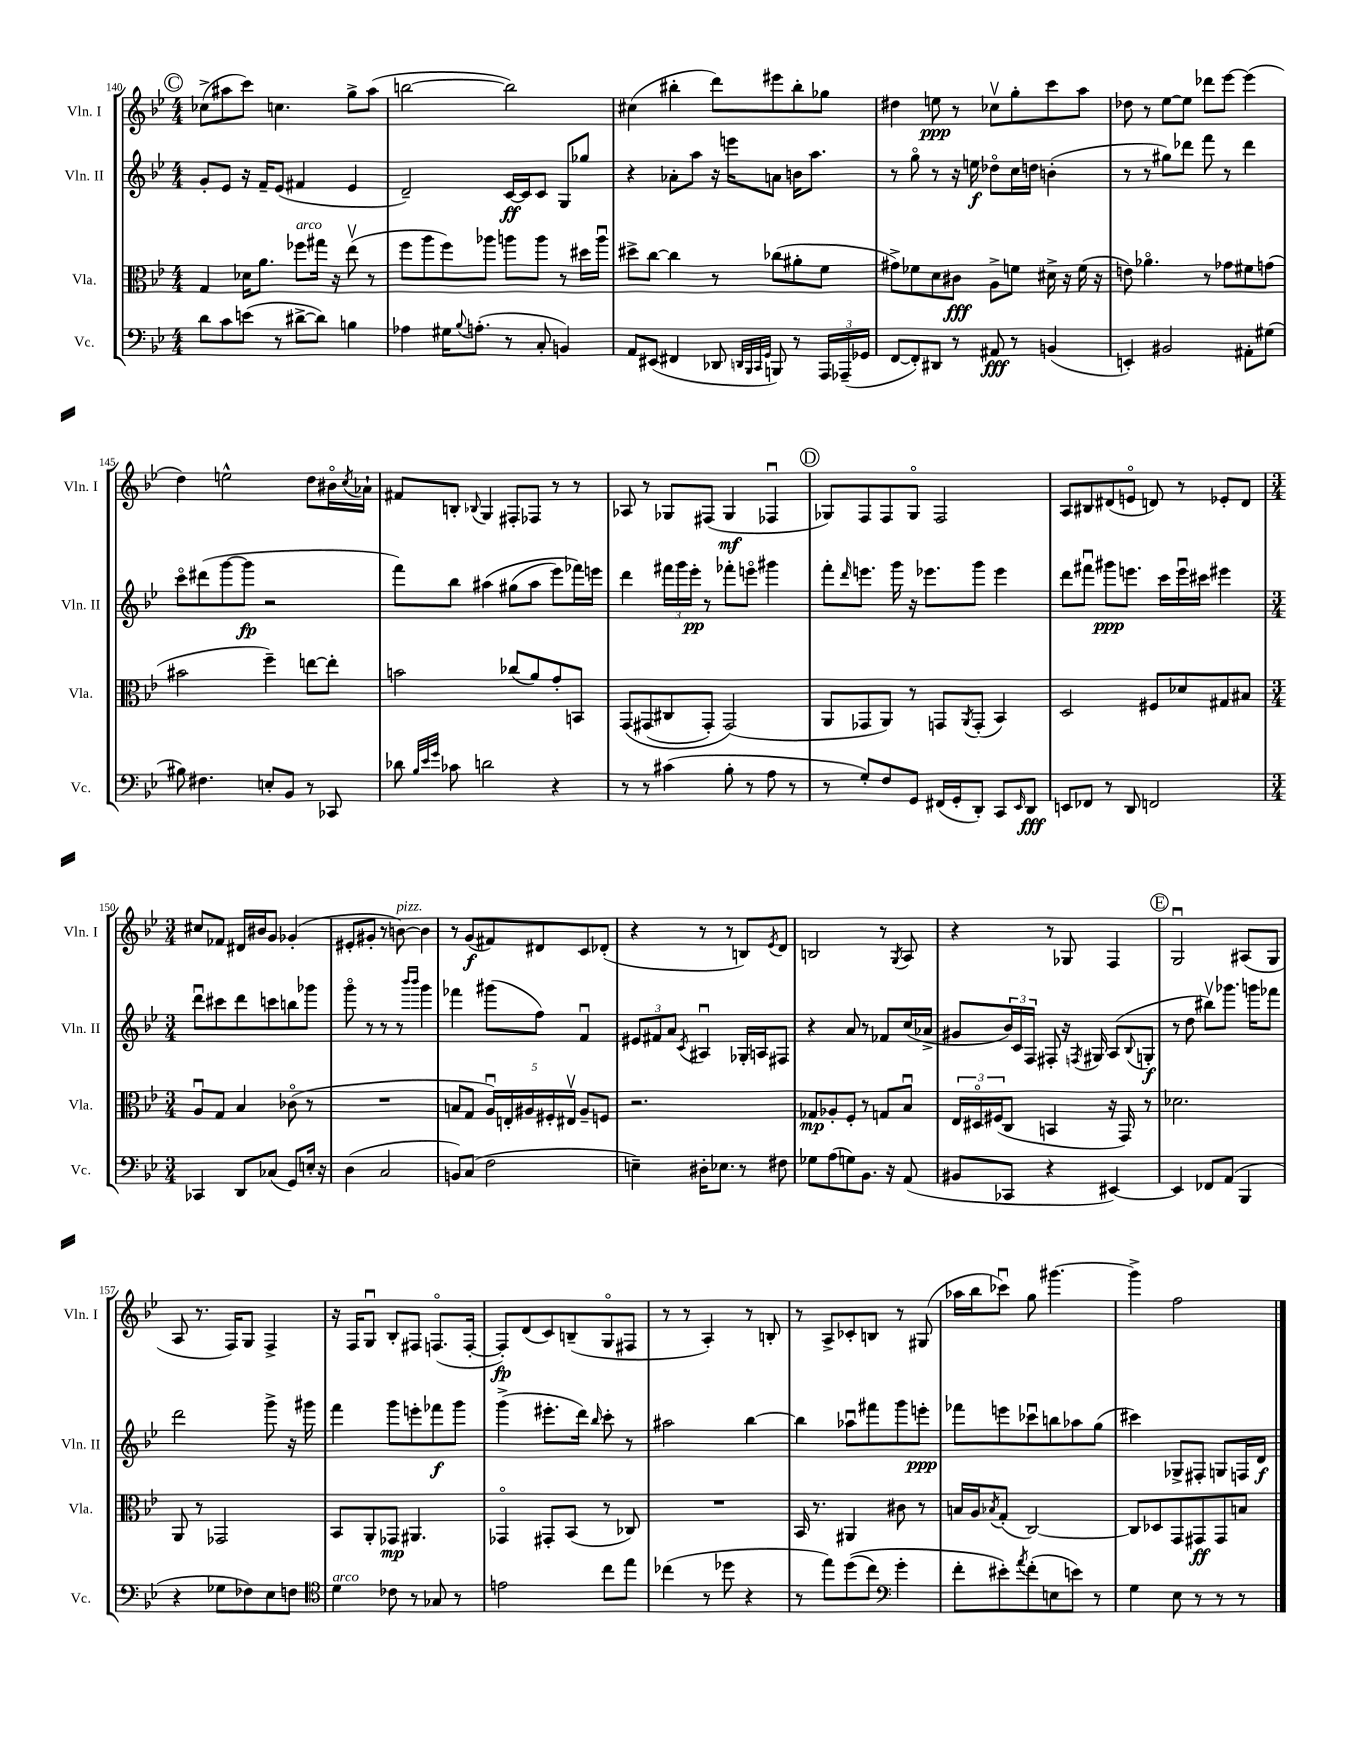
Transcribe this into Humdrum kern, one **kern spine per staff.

**kern	**kern	**kern	**kern
*staff4	*staff3	*staff2	*staff1
*clefF4	*clefC3	*clefG2	*clefG2
*k[b-e-]	*k[b-e-]	*k[b-e-]	*k[b-e-]
*M4/4	*M4/4	*M4/4	*M4/4
8d	4G	8g'	(8cc-^
8c	.	8e-	8aa#
(8e	16d-	16r	8ccc)
.	8.a	16f~	.
8r	.	(8e-	4.cc
[8d#^	8ff-	4f#	.
8d#])	16gg#	.	.
.	16r	.	.
4B	(8ee-v	4e-	8gg^
.	8r	.	(8aa#
=	=	=	=
4A-	8ff	2d~)	[2bb
.	8aa	.	.
16G#	8ff)	.	.
8qqB-	.	.	.
(8.A'	.	.	.
.	8aa-	.	.
8r	8aa	[16c	2bb])
.	.	16c]	.
8C'	8aa	8c	.
4BB)	8r	8G	.
.	16dd#	8gg-	.
.	16aau	.	.
=	=	=	=
8AA	8dd#^	4r	(4cc#
(8EE#	[8cc	.	.
4FF#	4cc]	8a-'	4bb#'
.	.	8aa	.
8DD-	8r	16r	8ddd)
.	.	16eee	.
32qqDD	.	.	.
32qqBBB-	.	.	.
32qqCC	.	.	.
32qqGG	.	.	.
8BBB)	(8cc-	8a	8eee#
8r	8a#'	16b	8bb#'
.	.	8.aa	.
24AAA	8f	.	8gg-
(24AAA-~	.	.	.
24GG-	.	.	.
=	=	=	=
[8FF	8g#^)	8r	4dd#
8FF'])	8f-	8ggo	.
8DD#	8d	8r	8ee
8r	8c#	16r	8r
.	.	16ee	.
8AA#	8A^	8dd-o	8cc-v
8r	8f	16cc	8gg'
.	.	16dd	.
(4BB	16d#^	(4b'	8ccc
.	16r	.	.
.	(16f	.	8aa
.	16r	.	.
=	=	=	=
4EE')	8e)	8r	8dd-
.	4.a-o	8r	8r
2BB#	.	8gg#)	[8ee-
.	.	8ddd-	8ee-]
.	8r	8fff	8ddd-
.	8g-	8r	[8eee-
8AA#'	8f#	4ddd-	(4eee-]
(8G#	(8g	.	.
=	=	=	=
8B#)	2b#	8ccco	4dd)
4.F#	.	(8ddd#	.
.	.	[8ggg	2ee^^
.	.	8ggg]	.
8E'	4ff~)	2r	.
8BB-	.	.	.
8r	[8ee	.	8dd
8CC-	8ee']	.	16b#o
.	.	.	8qcc
.	.	.	16a-`
=	=	=	=
8d-	2b	8fff)	8f#
32qqB-	.	.	.
32qqe-	.	.	.
32qqg	.	.	.
8c-	.	8bb-	8B'
.	.	.	8qqB-
2d	.	&(4aa#	4G
.	(8cc-	(8gg#	8F#'
.	8a)	8aa#	8F-
4r	8g'	8eee-)	8r
.	8BB	16fff-&)	8r
.	.	16eee	.
=	=	=	=
8r	&(8GG	4ddd	8A-
8r	(8GG#	.	8r
(4c#	8C#	24fff#	8G-
.	.	24ggg	.
.	.	24eee-'	.
.	8GG#')	8r	(8F#
8B-'	(2GG#&)	8fff-'	4G-
8r	.	8eeeo	.
8A	.	4ggg#	4F-u
8r	.	.	.
=	=	=	=
8r	8AA	8fff'	8G-)
.	.	16qqddd	.
8G')	8GG-	8.eee	8F
8F	8AA)	.	8F
.	.	16ggg	.
8GG	8r	16r	8G-o
.	.	8.eee-	.
(16FF#	8GG	.	2F
16GG'	.	.	.
.	8qAA	.	.
8DD')	(8GG'	8ggg	.
8CC	4BB-)	4eee-	.
16qqEE-	.	.	.
8DD	.	.	.
=	=	=	=
8EE	2D	8ddd	8A
8FF-	.	8fff#u	8B#
8r	.	8ggg#	(8d#
8DD	.	8.eee	8eo
2FF	8F#	.	8d)
.	.	16ccc	.
.	8d-	16eeeu	8r
.	.	16ccc#	.
.	8G#	4eee#	8e-'
.	8B#	.	8d
=	=	=	=
*M3/4	*M3/4	*M3/4	*M3/4
4CC-	8Au	8dddu	8cc#
.	8G	8ccc#	8f-
8DD	4B-	8ddd	16d#
.	.	.	16b#
(8C-	.	8ccc	8g
8GG)	(8c-o	8bb	(4g-'
16E'	8r	8ggg-	.
16r	.	.	.
=	=	=	=
(4D	2.r	8gggo	8e#'
.	.	8r	8g#'
2C	.	8r	8r
.	.	8r	[8b)
.	.	16qqbbb-	.
.	.	16qqbbb-	.
.	.	4ggg	4b]
=	=	=	=
8BB)	8B	4fff-	8r
(8C	8G	.	(8g
2F	20Au)	(8ggg#	8f#)
.	20E'	.	.
.	20A#	.	.
.	.	8ff)	8d#
.	20F#'	.	.
.	20E#v	.	.
.	8A#~	4fu	8c
.	8F	.	(8d-'
=	=	=	=
4E~)	2.r	12e#	4r
.	.	12f#	.
.	.	12a	.
.	.	8qc	.
16D#'	.	4A#u	8r
8.E-	.	.	.
.	.	.	8r
8r	.	16G-'	8B)
.	.	16A	.
.	.	.	8qe-
8F#	.	8F#	8d
=	=	=	=
8G-	8G-	4r	2B
(8A	8A-'	.	.
8G)	8F'	8a	.
8.BB-	8r	8r	.
.	8G	8f-	8r
16r	.	.	.
.	.	.	8qG
(8AA	8B-u	(16cc	8A
.	.	16a-^	.
=	=	=	=
8BB#	24E-	8g#	4r
.	24D#o	.	.
.	(24F#	.	.
8CC-	8C	24b-)	.
.	.	24c	.
.	.	24F	.
4r	4BB	8F#'	8r
.	.	16r	8G-
.	.	8qF	.
.	.	16G#	.
[4EE#)	16r	(8A	4F
.	16GG)	.	.
.	.	8qqB-	.
.	8r	8G'	.
=	=	=	=
4EE#]	2.d-	8r	2Gu
.	.	8dd	.
8FF-	.	8bb#v)	.
(8AA	.	8.ggg-	.
4BBB-	.	.	(8A#
.	.	16ggg	.
.	.	8fff-	8G
=	=	=	=
4r	8AA	2ddd	8A
.	8r	.	8.r
8G-	2GG-	.	.
.	.	.	16F)
8F-)	.	.	8G
8E-	.	8ggg^	4F^
8F	.	16r	.
.	.	16ggg#	.
=	=	=	=
*clefC4	*	*	*
4d	8BB-	4fff	16r
.	.	.	16F
.	8AA'	.	8Gu
8c-	8GG-	8ggg	8B-'
8r	4.AA#	8eee'	8F#
8G-	.	8fff-	(8.Fo
8r	.	8ggg	.
.	.	.	[16F'
=	=	=	=
2e	4GG-o	(4ggg^	8F'])
.	.	.	(8d
.	8GG#'	8.eee#'	8c)
.	(8BB-	.	(8B~
.	.	16ddd)	.
.	.	16qqbb-	.
8cc	8r	8ccc'	8Go
8ee-	8C-)	8r	8F#
=	=	=	=
(4cc-	2.r	2aa#	8r
.	.	.	8r
8r	.	.	4A')
8dd-	.	.	.
4r	.	[4bb-	8r
.	.	.	8B'
=	=	=	=
8r	16BB-	4bb-]	8r
.	8.r	.	.
8ee-)	.	.	8A^
&((8dd	4AA#	8aa-u	8c-'
8cc)	.	8fff#	8B
*clefF4	*	*	*
4g'	8c#	8ggg	8r
.	8r	8eee'	(8G#
=	=	=	=
8f'	16B	8fff-	16aa-
.	16A	.	16bb-
.	8qB-	.	.
8e#'&)	(8G'	8eee	8ccc-u)
8qa	.	.	.
(8f'	[2C)	8ccc-u	8gg
8E	.	8bb	[4.ggg#
8e)	.	8aa-	.
8r	.	(8gg	.
=	=	=	=
4G	8C]	4ccc#)	4ggg#^]
.	8D-	.	.
8E-	8GG	8G-^	2ff
8r	8GG#	8F#'	.
8r	8GG#	8G	.
8r	8B	16F	.
.	.	16d	.
==	==	==	==
*-	*-	*-	*-
